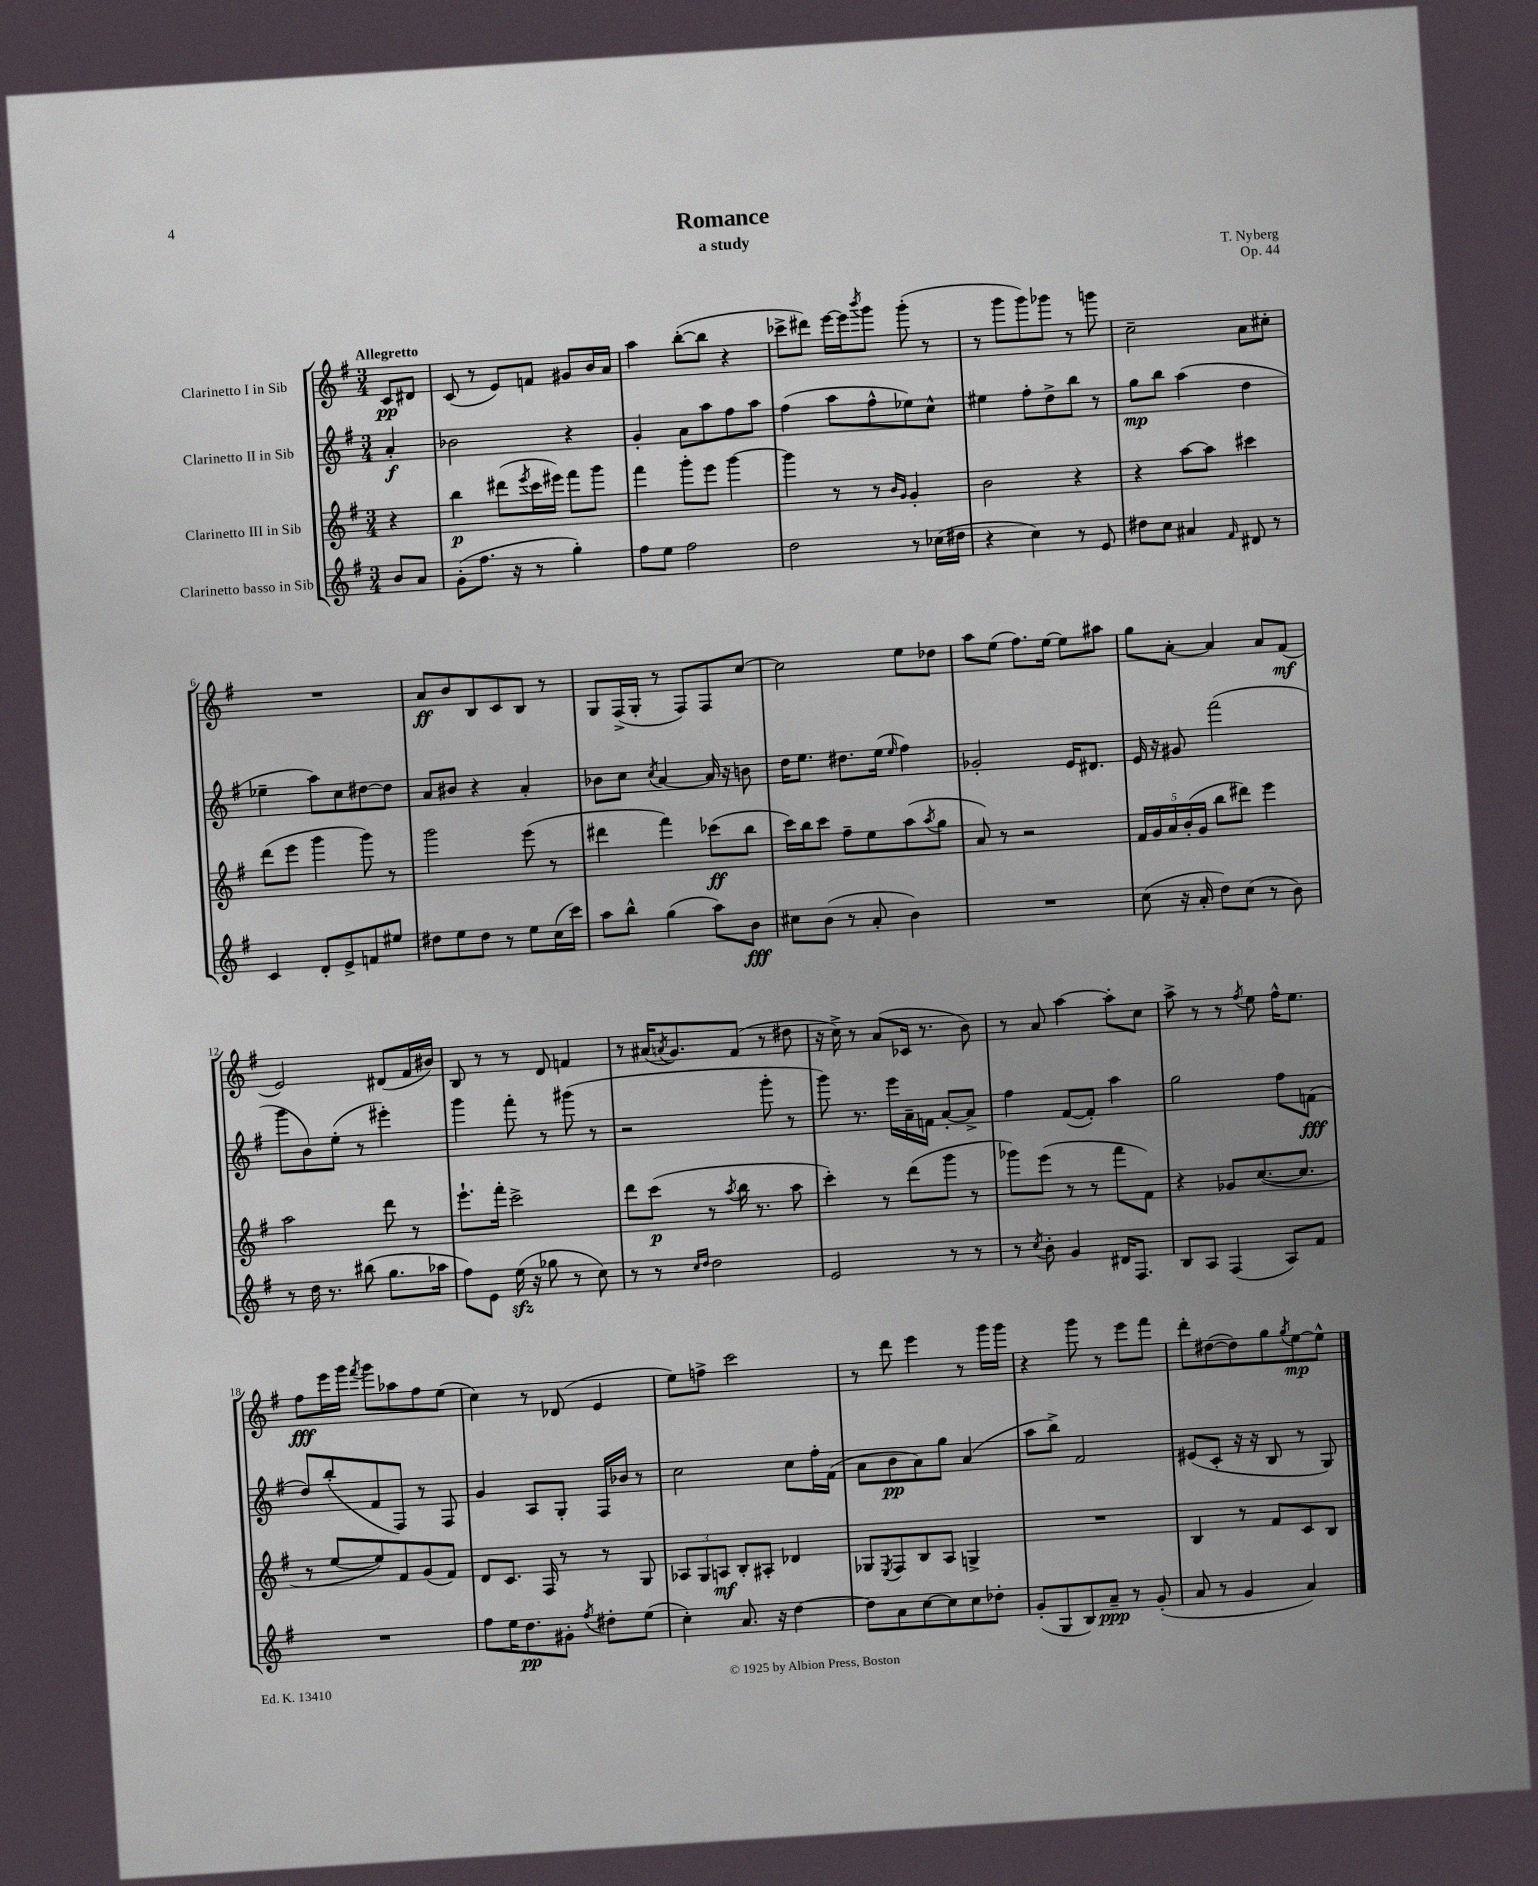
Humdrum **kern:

**kern	**kern	**kern	**kern
*staff4	*staff3	*staff2	*staff1
*clefG2	*clefG2	*clefG2	*clefG2
*k[f#]	*k[f#]	*k[f#]	*k[f#]
*M3/4	*M3/4	*M3/4	*M3/4
8b	4r	4a'	8c
8a	.	.	8d#
=	=	=	=
(8g'	4bb	2b-	(8c
8.ff#	.	.	8r
.	(8ddd#	.	8e)
16r	.	.	.
.	8qeee	.	.
8r	16ccc	.	8f
.	16eee#)	.	.
4gg')	8fff#	4r	8g#
.	8ggg	.	16b
.	.	.	16a
=	=	=	=
8ff#	4fff#	4g'	4aa
8ee	.	.	.
2ff#	8ggg'	8a	([8bb'
.	8eee	8aa	8bb]
.	[4ggg	8ff#	4r
.	.	8aa	.
=	=	=	=
2dd	4ggg]	(4ff#	8ccc-^
.	.	.	8ddd#)
.	8r	8aa	[16eee
.	.	.	16eee]
.	.	.	8qbbb
.	8r	8ff#^^	8ggg
.	16qqb	.	.
.	16qqg	.	.
8r	4g'	8ee-)	(8ggg'
(16cc-	.	8cc^^	8r
16dd#	.	.	.
=	=	=	=
4r	2b	4ee#	8r
.	.	.	8ggg
4cc)	.	8ff#'	8ggg)
.	.	8dd^	8ggg-
8r	4r	8bb	8r
8e	.	8r	8ggg
=	=	=	=
8dd#	4r	8gg	2cc~
8cc	.	8bb	.
4a#	[8aa	(4aa	.
.	8aa]	.	.
16qqf#	.	.	.
8d#	4ccc#	4dd	8a
8r	.	.	8cc#'
=	=	=	=
4c	(8ddd	4ee-~	2.r
.	8eee	.	.
8d'	4ggg	8aa)	.
8e^	.	8cc	.
8f	8ggg)	[8dd#	.
8ee#	8r	8dd#]	.
=	=	=	=
8dd#	2ggg	8a	8a
8ee	.	8b#	8b
8dd#	.	4r	8B
8r	.	.	8c
8ee	(8eee	4a'	8B
(16cc	8r	.	8r
16ccc)	.	.	.
=	=	=	=
8aa	4ddd#	8b-	8G
8bb^^	.	8cc	(16F#^
.	.	.	16G'
.	.	8qcc	.
(4gg	4fff#)	[4a	8r
.	.	.	8F#)
8aa)	(8ccc-	16a]	8F#
.	.	16r	.
8b	8bb	8b	[8cc
=	=	=	=
8cc#	16ccc)	16dd	2cc]
.	16bb	8.ee	.
(8b	8ccc	.	.
8r	8ff#~	8.dd#	.
8a'	8ee	.	.
.	.	(16ee	.
.	.	16qqee	.
4b)	(8aa	4ff#)	8ee
.	8qaa	.	.
.	8gg	.	8dd-
=	=	=	=
2.r	8a)	2g-'	8aa
.	8r	.	(8ee
.	2r	.	8.ff#)
.	.	.	[16ee
.	.	16e	8ee]
.	.	8.d#	.
.	.	.	8aa#
=	=	=	=
(8cc	20f#	16e	8gg
.	20g	.	.
.	.	16r	.
.	20a	.	.
16r	.	8g#	[8a'
.	(20b'	.	.
16a'	.	.	.
.	20g	.	.
8dd)	8bb	(2fff#	4a]
(8cc	8ddd#)	.	.
8r	4eee	.	8a
8b)	.	.	(8f#
=	=	=	=
8r	2aa	8ggg	2e)
16dd	.	8b)	.
8.r	.	.	.
.	.	(8ee'	.
(8bb#	.	8r	.
8.gg	8ddd	4eee#')	(8d#
.	8r	.	16f#
16aa-	.	.	16b#)
=	=	=	=
8ff#)	8.eee`	4ggg	8B
8e	.	.	8r
.	16fff#'	.	.
(16ee	2ccc^	8fff#'	8r
16r	.	.	.
8gg-	.	8r	8d
8r	.	(8ggg#	4f
8cc)	.	8r	.
=	=	=	=
8r	8ddd	2r	8r
8r	(8ccc	.	(16a#
.	.	.	8qa
.	.	.	8.g)
16qqcc	.	.	.
16qqdd	.	.	.
2dd	8r	.	.
.	8qaa	.	.
.	16bb	.	(8f#
.	8.r	.	.
.	.	8ggg'	8r
.	8aa	8r	8dd#
=	=	=	=
2e	4ccc')	8ggg)	16r
.	.	.	16cc^)
.	.	8.r	8r
.	8r	.	(8a
.	.	16eee	.
.	(8ddd	16a~	16c-
.	.	16f	8.r
8r	8ggg	[8a'	.
8r	8r	8a^]	8b)
=	=	=	=
8r	8ggg-)	4ff#	8r
8qcc	.	.	.
8b'	(8eee	.	8a
4g	8r	([8f#	[4aa
.	8r	8f#'])	.
16d#	8fff#	4aa	8aa']
8.F#	.	.	.
.	8f#)	.	8cc
=	=	=	=
8B	4r	2gg	8aa^
8A	.	.	8r
(4F#	8g-	.	8r
.	.	.	8qff#
.	([8.cc	.	8ee
8A)	.	8ff#	16ff#^^
.	8.cc]	.	8.ee
8f#	.	(8f	.
=	=	=	=
2.r	8r	8dd)	8ff#
.	[8ee	(8bb'	16eee
.	.	.	16ggg
.	.	.	8qfff#
.	8ee])	8f#	8ggg
.	8f#	8F#)	8aa-
.	(8g	8r	8ff#
.	8f#)	8F#	(8ee
=	=	=	=
8ff#	8d	4g	4cc)
16ee	8.c	.	.
8.dd	.	.	.
.	.	8A	8r
.	16F#	.	.
8g#'	8r	8G'	(8d-
8qff#	.	.	.
8dd#'	8r	16F#	4e
.	.	16b-	.
(8ee	8G	8r	.
=	=	=	=
4cc')	12A-	2cc	8ee)
.	12G	.	.
.	.	.	8ff^
.	12A	.	.
8.a	8B'	.	2ccc
.	8A#'	.	.
16r	.	.	.
[4dd	4d-	8cc	.
.	.	16ff#'	.
.	.	(16f#	.
=	=	=	=
8dd]	8G-	8a	8r
.	8qE	.	.
8a	8F#	8b	8ddd
[8cc	8B	8a)	4eee
8cc]	8A	8gg	.
8cc	4G^	(4a	8r
8dd-'	.	.	16ggg
.	.	.	16ggg
=	=	=	=
(8g'	2.r	8aa	4r
8G	.	8bb^)	.
8B)	.	2f#	8ggg
8a~	.	.	8r
8r	.	.	8eee
(8g'	.	.	8fff#
=	=	=	=
8a	4B	(8e#	8ddd'
8r	.	8c'	([8dd#
4g	8r	16r	8dd#])
.	.	16r	.
.	8f#	8B	8gg
.	.	.	8qgg
4a)	8c	8r	[8ee
.	8B	8G)	8ee^^]
==	==	==	==
*-	*-	*-	*-
